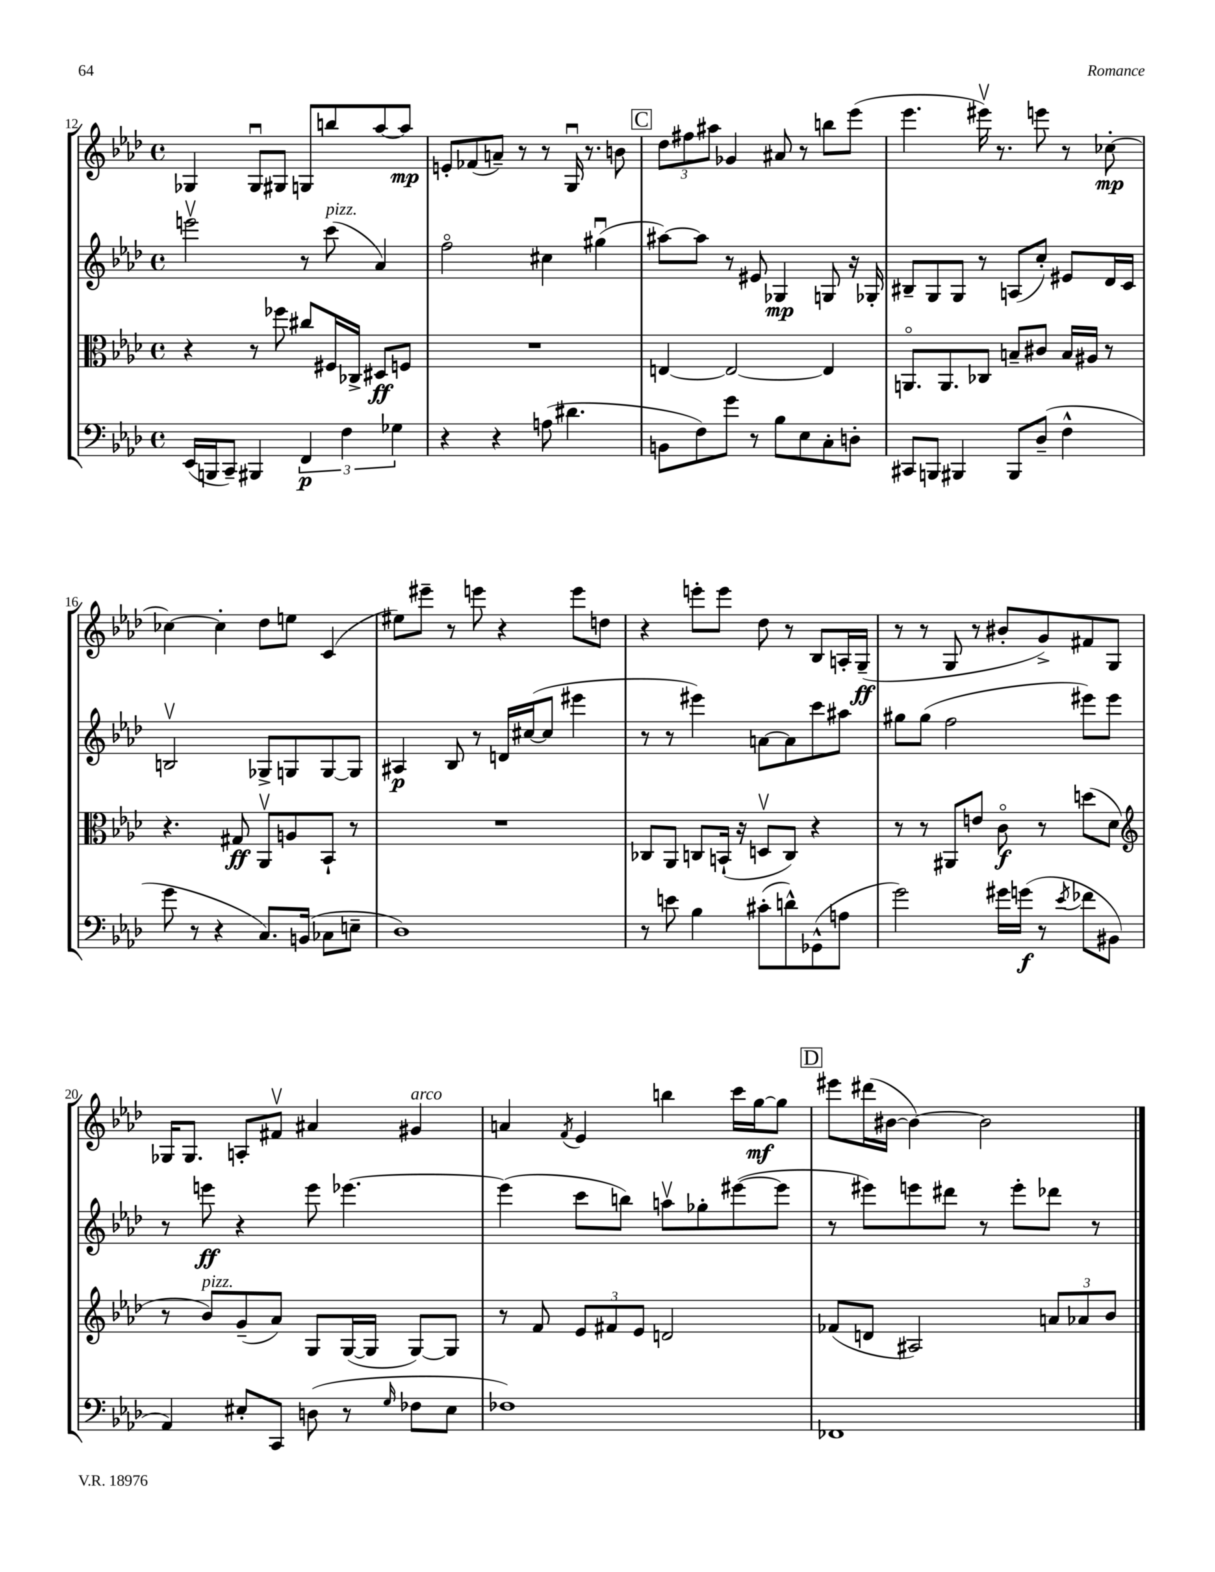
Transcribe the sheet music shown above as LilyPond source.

<<
\new StaffGroup <<
\new Staff = "s0" {
    \clef treble \key aes \major \defaultTimeSignature \time 4/4
    ges4 ges8\downbow gis8 g8 b''8 aes''8~ aes''8\mp |
    e'8-. fes'8( a'8--) r8 r8 g16\downbow r8. b'8 |
    \mark \markup { \box "C" } \tuplet 3/2 { des''8 fis''8 ais''8 } ges'4 ais'8 r8 b''8 ees'''8( |
    ees'''4. eis'''16\upbow) r8. e'''8 r8 ces''8~-.\mp |
    ces''4~ ces''4-. des''8 e''8 c'4( |
    eis''8) eis'''8-- r8 e'''8 r4 e'''8 d''8 |
    r4 e'''8-. e'''8 des''8 r8 bes8 a16-. g16--\ff( |
    r8 r8 g8 r8 bis'8-. g'8->) fis'8 g8 |
    ges16 ges8. a8-. fis'8\upbow ais'4 gis'4^\markup { \italic "arco" } |
    a'4 \acciaccatura { f'8 } ees'4 b''4 c'''16 g''16~\mf g''8 |
    \mark \markup { \box "D" } eis'''8 dis'''16( bis'16~ bis'4~) bis'2 \bar "|." |
}
\new Staff = "s1" {
    \clef treble \key aes \major \defaultTimeSignature \time 4/4
    e'''2\upbow r8 c'''8^\markup { \italic "pizz." }( aes'4) |
    f''2\flageolet cis''4 gis''4\downbow( |
    \mark \markup { \box "C" } ais''8~) ais''8 r8 eis'8 ges4\mp g8 r16 ges16-. |
    bis8-- g8 g8 r8 a8( c''8-.) eis'8 des'16 c'16 |
    b2\upbow ges8-> g8 g8~ g8 |
    ais4\p bes8 r8 d'16 cis''16~( cis''8 eis'''4 |
    r8 r8 eis'''4) a'8~ a'8 c'''8 ais''8 |
    gis''8 gis''8( f''2 eis'''8) eis'''8 |
    r8 e'''8\ff r4 e'''8 ees'''4.~ |
    ees'''4( c'''8 b''8) a''8\upbow ges''8-. eis'''8~( eis'''8 |
    \mark \markup { \box "D" } r8 eis'''8) e'''8 dis'''8 r8 e'''8-. des'''8 r8 \bar "|." |
}
\new Staff = "s2" {
    \clef alto \key aes \major \defaultTimeSignature \time 4/4
    r4 r8 fes''8 cis''8 fis16 ces16-> dis8\ff f8 |
    R1 |
    \mark \markup { \box "C" } e4~ e2~ e4 |
    a,8.\flageolet a,8. ces8 b8-- cis'8 b16 ais16 r8 |
    r4. gis8\ff aes,8\upbow a8 bes,8-! r8 |
    R1 |
    ces8 aes,8 c8 b,16-!( r16 d8\upbow c8) r4 |
    r8 r8 ais,8 e'8 c'8\flageolet\f r8 d''8( des'8 |
    \clef treble r8 bes'8^\markup { \italic "pizz." }) g'8--( aes'8) g8 g16~( g16 g8~) g8 |
    r8 f'8 \tuplet 3/2 { ees'8 fis'8 ees'8 } d'2 |
    \mark \markup { \box "D" } fes'8( d'8 ais2) \tuplet 3/2 { a'8 aes'8 bes'8 } \bar "|." |
}
\new Staff = "s3" {
    \clef bass \key aes \major \defaultTimeSignature \time 4/4
    ees,16( b,,16 c,8--) bis,,4 \tuplet 3/2 { f,4\p f4 ges4 } |
    r4 r4 a8( dis'4. |
    \mark \markup { \box "C" } b,8 f8) g'8 r8 bes8 ees8 c8-. d8-. |
    cis,8 b,,8 bis,,4 bis,,8 des8--( f4-^ |
    g'8 r8 r4 c8.) b,16( ces8 e8-- |
    des1) |
    r8 e'8 bes4 cis'8-.( d'8-^) ges,8-^( a8 |
    g'2) gis'16 g'16\f( r8 \acciaccatura { ees'8 } fes'8 bis,8 |
    aes,4) eis8-. c,8 d8( r8 \grace { g16 } fes8 eis8 |
    fes1) |
    \mark \markup { \box "D" } fes,1 \bar "|." |
}
>>
>>
\layout { \context { \Score currentBarNumber = #12 } }
